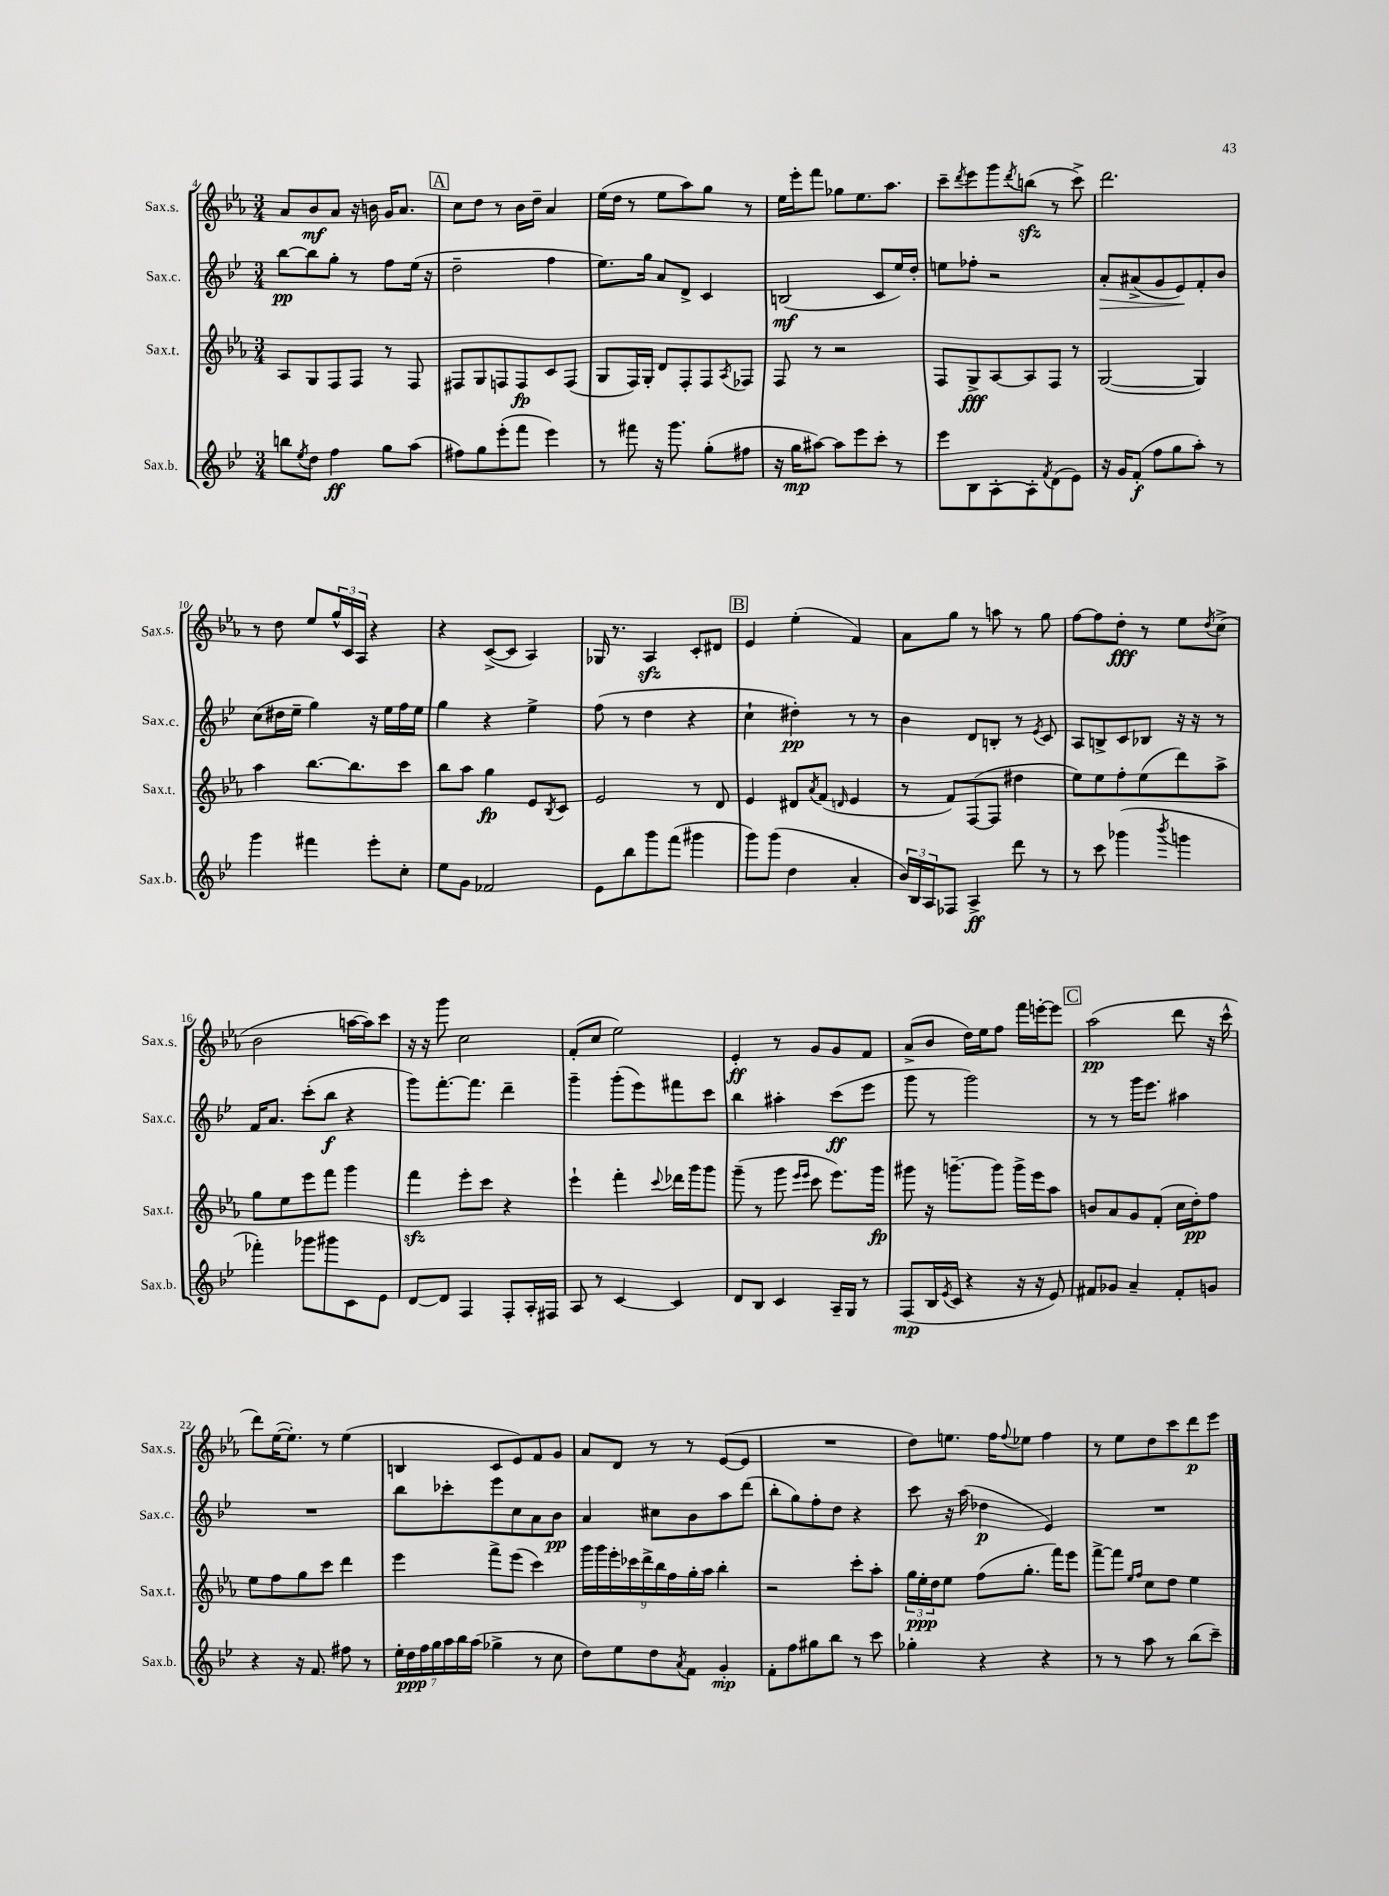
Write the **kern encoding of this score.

**kern	**kern	**kern	**kern
*staff4	*staff3	*staff2	*staff1
*clefG2	*clefG2	*clefG2	*clefG2
*k[b-e-]	*k[b-e-a-]	*k[b-e-]	*k[b-e-a-]
*M3/4	*M3/4	*M3/4	*M3/4
8bb\L	8A-/L	[8bb-\L	8a-/L
8qee-/	.	.	.
8dd\J	8G/	8bb-\]	8b-/
4ff\	8F/	8gg'\J	8a-/J
.	8F/J	8r	16r
.	.	.	16b\
8gg\L	8r	8ff\L	16g/LK
.	.	.	8.a-/J
(8aa\J	8F/	(16ee-\Jk	.
.	.	16r	.
=	=	=	=
8ff#\L)	8F#/L	2dd~\	8cc\L
8gg\	8G/	.	8dd\J
(8eee-'\	8F/	.	8r
8fff\J	8F/	.	16b-\LL
.	.	.	16dd~\JJ
4eee-\)	8c/	4ff\	4a-/
.	(8F/J	.	.
=	=	=	=
8r	8G/L	8.ee-\L)	(16ee-\LL
.	.	.	16dd\JJ
8fff#\	16F/L)	.	8r
.	16G'/JJ	16gg\Jk	.
16r	8d/L	8a/L	8ee-\L
8.ggg\	.	.	.
.	8F'/	8d^/J	8aa-\)
(8gg'\L	8F/	4c/	8gg\J
.	8qA-/	.	.
8ff#\J	8F-/J	.	8r
=	=	=	=
16r	8F/	(2B/	16ee-\LL
16gg\LK	.	.	16eee-'\J
[8aa#\J)	8r	.	8fff\J
8aa#\]L	2r	.	8gg-\L
8eee-\	.	.	8.ee-\
8ccc'\J	.	8c/L	.
.	.	.	8.aa-\J
8r	.	16ee-/L)	.
.	.	16dd'/JJ	.
=	=	=	=
8eee-\L	8F/L	8ee\L	8ccc~\L
.	.	.	8qddd/
8B-\	8G^/	8ff-'\J	8eee-\
[8A'\	[8A-/	2r	8ggg\
.	.	.	8qddd/
8A'\]	8A-/]	.	(8bb\J
8qf/	.	.	.
(8d\	8F/J	.	8r
8e-\J)	8r	.	8ccc^\)
=	=	=	=
16r	([2G/	8a'/L	2.ddd\
16g/LK	.	.	.
(8f'/J	.	(8a#^/	.
8ff\L	.	8g/	.
8gg\	.	8e-/)	.
8aa'\J)	4G/])	8f'/	.
8r	.	8b-/J	.
=	=	=	=
4ggg\	4aa-\	(8cc\L	8r
.	.	16dd#\L	8dd\
.	.	16ee-~\JJ	.
4fff#\	[8.bb-\L	4gg\)	8ee-/L
.	.	.	24gg^^/L
.	.	.	24c/
.	8.bb-\]	.	.
.	.	.	24A-/JJ
8eee-'\L	.	16r	4r
.	.	16ee-\LL	.
8cc'\J	8ccc\J	16ff\	.
.	.	16ee-\JJ	.
=	=	=	=
8ee-\L	8bb-\L	4gg\	4r
8g\J	8aa-\J	.	.
2f-/	4gg\	4r	([8c^/L
.	.	.	8c/]J
.	8e-/L	4ee-^\	4A-/)
.	8qB-/	.	.
.	8c/J	.	.
=	=	=	=
8e-\L	2e-/	(8ff\	16G-/
.	.	.	8.r
8bb-\	.	8r	.
8ggg\	.	4dd\	4A-/
(8fff\J	.	.	.
4ggg#\	8r	4r	8c'/L
.	8d/	.	8d#/J
=	=	=	=
8ggg\L)	4e-/	4cc`\	4e-/
(8ggg\J	.	.	.
4dd\	8d#/L	4dd#'\)	(4ee-'\
.	8qa-/	.	.
.	(8f/J	.	.
.	16qqd/	.	.
4a'/	4e-/	8r	4f/)
.	.	8r	.
=	=	=	=
24b-/LL)	8r	4b-\	8a-\L
24B-/	.	.	.
24A/J	.	.	.
8F-/J	8f/L)	.	8gg\J
4A^/	([8F/	8d/L	8r
.	8F/]J	8B'/J	8aa\
8ddd\	4dd#\	8r	8r
.	.	8qe-/	.
8r	.	8c/	8gg\
=	=	=	=
8r	8ee-\L)	8A/L	[8ff\L
8ccc\	8ee-\	8B^/	8ff\]
(4ggg-\	8ff'\	8c/	8dd'\J
.	(8ee-\	8B-/J	8r
8qbbb-/	.	.	.
4ggg\	8ddd\)	16r	8ee-\L
.	.	16r	.
.	.	.	8qdd/
.	8aa-^\J	8r	(8cc^\J
=	=	=	=
4fff-'\)	8gg\L	16f/LK	2b-\
.	.	8.a/J	.
.	8ee-\	.	.
8ggg-\L	8eee-\	(8ccc'\L	.
8ggg#\	8fff\J	8bb-\J	.
8c\	4ggg\	4r	[16aa\LL
.	.	.	16aa\]J)
8e-\J	.	.	8ccc\J
=	=	=	=
[8d/L	4fff\	8ggg\L)	16r
.	.	.	16r
8d/]J	.	[8.fff'\	8ggg\
4F/	8eee-'\L	.	2cc\
.	.	8.fff\]J	.
.	8ccc\J	.	.
8F'/L	4r	4ddd~\	.
16A'/L	.	.	.
16F#/JJ	.	.	.
=	=	=	=
8A/	4eee-`\	4ggg~\	(8f'/L
8r	.	.	8cc/J
[4c/	4fff'\	(8ggg'\L	2ee-\)
.	.	8eee-\)	.
.	8qqccc/	.	.
4c/]	16ddd-\LL	8fff#\	.
.	16ggg\J	.	.
.	8ggg\J	8ccc\J	.
=	=	=	=
8d/L	(8ggg~\	4bb-\	4e-'/
8B-/J	8r	.	.
4c/	8ggg\	4aa#'\	8r
.	16qqeee-/LL	.	.
.	16qqeee-/JJ	.	.
.	8ccc\	.	8g/L
16A~/LL	8.eee-\L)	(8ccc\L	8g/
16G/JJ	.	.	.
8r	.	8eee-\J	8f/J
.	16ggg\Jk	.	.
=	=	=	=
(8F/L	8ggg#\	8ggg\	(8a-^/L
16B-/L	16r	8r	8b-/J
8qe-/	.	.	.
16c/JJ	[8.ggg~\L	.	.
4r	.	2ggg\)	16dd\LL)
.	.	.	16ee-\J
.	8ggg\]J	.	8ff\J
16r	16ggg^\LL	.	16fff\LL
16r	16eee-\J	.	[16eee'\J
8e-/)	8aa-\J	.	8eee\]J
=	=	=	=
8f#/L	8b/L	8r	(2aa-\
8g-/J	8a-/	8r	.
4a~/	8g/	16ggg\LK	.
.	.	8.eee-\J	.
.	(8f'/J	.	.
8f#'/L	16cc\LL	4aa#\	8ddd\
.	16dd'\J)	.	.
8g/J	8ff\J	.	16r
.	.	.	16ccc^^\
=	=	=	=
4r	8ee-\L	2.r	8ddd\L)
.	8ff\	.	([16ee-\K
.	.	.	8.ee-'\]J)
16r	8gg\	.	.
8.f/	.	.	.
.	8ccc\J	.	8r
8ff#\	4ddd\	.	(4ee-\
8r	.	.	.
=	=	=	=
28ee-'\LL	4eee-\	8bb-\L	4B/
28dd\	.	.	.
28ff\	.	.	.
28gg\	.	.	.
.	.	8ccc-'\	.
28aa\	.	.	.
28bb-\	.	.	.
(28aa\JJ	.	.	.
4gg-^\	8fff^\L	8eee-\	8c/L
.	(8eee-\J	8cc\	8e-/)
8r	4ccc\)	8a\	8f/
8cc\	.	8b-\J	8g/J
=	=	=	=
8dd\L)	18ggg\LL	4a/	8a-/L
.	18ggg\	.	.
.	18eee-'\	.	.
8ee-\	.	.	8d/J
.	18ccc-\	.	.
.	18ddd^\	.	.
8dd\	.	8cc#\L	8r
.	18bb-\	.	.
.	18ff\	.	.
8qa/	.	.	.
8f\J	.	8b-\	8r
.	18gg'\	.	.
.	18aa-\JJ	.	.
4g'/	4bb-'\	8aa\	([8e-/L
.	.	(8ddd\J	8e-/]J
=	=	=	=
8f'\L	2r	8bb-'\L	2.r
8ff\	.	8gg\)	.
8gg#\	.	8ff'\	.
8bb-\J	.	8dd\J	.
8r	8ccc'\L	4r	.
8ccc\	8aa-'\J	.	.
=	=	=	=
4gg-'\	24gg\LL	8ccc\	8dd\L)
.	24ee-'\	.	.
.	24dd\J	.	.
.	8ee-\J	16r	8.ee\J
.	.	(16aa\	.
4r	(8ff\L	4dd-\	.
.	.	.	16ff\LK
.	.	.	8qqff/
.	8.gg'\J	.	8ee-\J
4r	.	4e-/)	4ff\
.	16fff\LK)	.	.
.	8eee-\J	.	.
=	=	=	=
8r	[8fff^\L	2.r	8r
8r	8fff\]J	.	8ee-\L
.	16qqee-/LL	.	.
.	16qqff/JJ	.	.
8aa\	8cc\L	.	8dd\
8r	8dd\J	.	8ccc\
(8bb-\L	4ee-\	.	8ddd\
8ccc~\J)	.	.	8eee-\J
==	==	==	==
*-	*-	*-	*-
